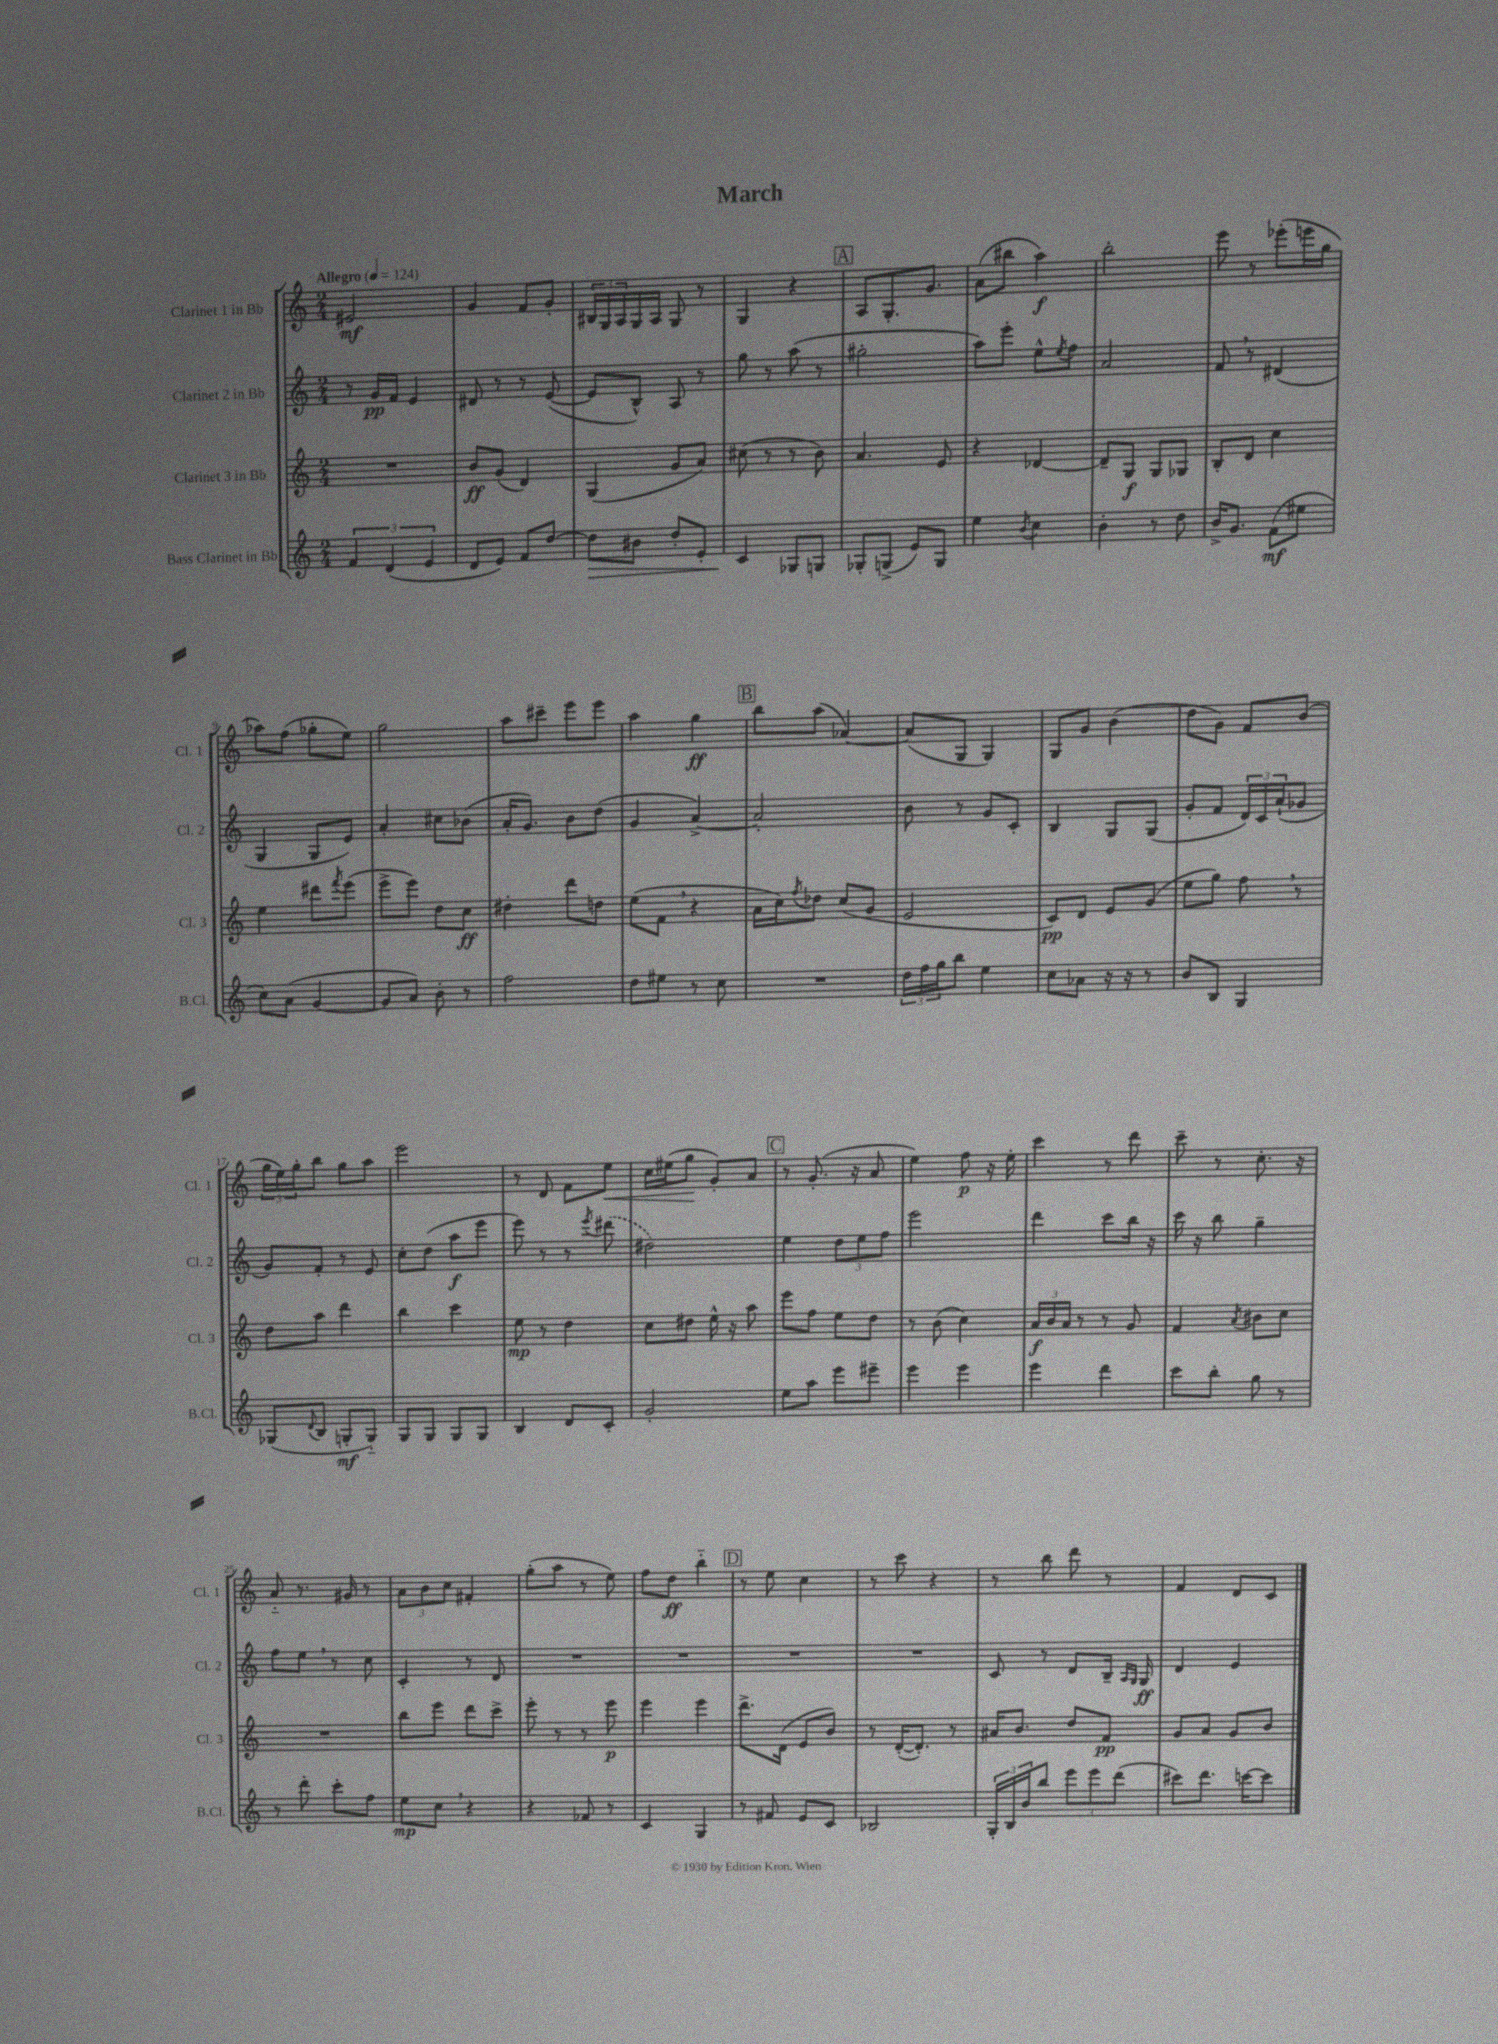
\header { title = "March" }
<<
\new StaffGroup <<
\new Staff = "s0" \with { instrumentName = "Clarinet 1 in Bb" shortInstrumentName = "Cl. 1" } {
    \clef treble \key c \major \numericTimeSignature \time 2/4 \tempo "Allegro" 4 = 124
    eis'2\mf |
    g'4 f'8 g'8-. |
    \tuplet 3/2 { bis16 g16 a16 } g16 a16 g8 r8 |
    g4 r4 |
    \mark \markup { \box "A" } a8 g8.-. g'8. |
    a'8( bis''8 a''4\f) |
    b''2-. |
    e'''8 r8 ees'''8-.( e'''16 g''16 |
    aes''8) f''8( ges''8-. e''8) |
    g''2 |
    a''8 cis'''8-- e'''8 e'''8 |
    a''4 g''4\ff |
    \mark \markup { \box "B" } b''8 a''8( aes'4~) |
    aes'8( g8 g4) |
    g8 g'8 b'4( |
    d''8 g'8) f'8 b'8( |
    \tuplet 3/2 { g''16 e''16) g''16-. } b''8 g''8 a''8 |
    e'''2 |
    r8 d'8 f'8 e''8\< |
    c''16 eis''16( g''8\! g'8-.) a'8 |
    \mark \markup { \box "C" } r8 g'8.-.( r16 a'8 |
    e''4) f''8\p r16 e''16-. |
    c'''4 r8 d'''8 |
    c'''8-- r8 c''8.-. r16 |
    a'8-_ r8. gis'16 r8 |
    \tuplet 3/2 { a'8 b'8 c''8 } fis'4-. |
    g''8-.( a''8 r8 e''8) |
    f''8 d''8\ff b''4-_ |
    \mark \markup { \box "D" } r8 e''8 c''4 |
    r8 c'''8 r4 |
    r8 b''8 d'''8 r8 |
    f'4 d'8 c'8 \bar "|." |
}
\new Staff = "s1" \with { instrumentName = "Clarinet 2 in Bb" shortInstrumentName = "Cl. 2" } {
    \clef treble \key c \major \numericTimeSignature \time 2/4
    r8 g'16\pp f'16 e'4 |
    dis'8 r8 r8 e'8~( |
    e'8 b8-^) a8 r8 |
    g''8 r8 a''8( r8 |
    \mark \markup { \box "A" } gis''2-. |
    a''8) e'''8-. e''8-^ \acciaccatura { e''8 } f''8 |
    a'2 |
    f'8 \breathe r8 dis'4( |
    g4 g8 e'8) |
    a'4-. cis''8 bes'8( |
    a'16-. g'8.) b'8 d''8( |
    g'4 a'4~->) |
    \mark \markup { \box "B" } a'2-. |
    b'8 r8 g'8 c'8-. |
    b4 g8 g8( |
    g'8-. f'8 \tuplet 3/2 { d'16) c'16 a'16-!( } ges'8 |
    g'8) f'8-. r8 e'8 |
    c''8-. d''8( a''8\f e'''8 |
    e'''8) r8 r8 \acciaccatura { e'''8 } \once \slurDashed dis'''8( |
    dis''2) |
    \mark \markup { \box "C" } e''4 \tuplet 3/2 { d''8 e''8 f''8 } |
    e'''2 |
    d'''4 c'''8 b''16 r16 |
    c'''16 r16 b''8 g''4-- |
    f''8 e''8 \breathe r8 c''8 |
    c'4-. r8 d'8 |
    R2 |
    R2 |
    \mark \markup { \box "D" } R2 |
    R2 |
    c'8 r8 d'8 b16-- \grace { a16 g16 } g16\ff |
    d'4 e'4 \bar "|." |
}
\new Staff = "s2" \with { instrumentName = "Clarinet 3 in Bb" shortInstrumentName = "Cl. 3" } {
    \clef treble \key c \major \numericTimeSignature \time 2/4
    R2 |
    b'8\ff g'8( d'4) |
    g4( g'8 a'8) |
    cis''8( r8 r8 b'8) |
    \mark \markup { \box "A" } a'4. e'8 |
    r4 des'4~ |
    des'8-- g8\f g8 ges8 |
    b8-. d'8 c''4 |
    e''4 dis'''8 \acciaccatura { f'''8 } e'''8( |
    e'''8-> e'''8) d''8 c''8\ff |
    dis''4-. d'''8 d''8 |
    e''8( f'8 \breathe r4 |
    \mark \markup { \box "B" } a'16 c''16) \acciaccatura { f''8 } des''8 c''8( g'8 |
    e'2 |
    c'8\pp) d'8 e'8 g'8( |
    e''8 g''8) f''8 \breathe r8 |
    d''8 a''8 d'''4 |
    b''4 c'''4 |
    e''8\mp r8 d''4 |
    c''8 dis''8 e''16-^ r16 a''8 |
    \mark \markup { \box "C" } e'''8 f''8 e''8 d''8 |
    r8 b'8( c''4) |
    \tuplet 3/2 { a'16\f b'16 a'16 } r8 r8 g'8 |
    f'4 \acciaccatura { a'8 } bis'8 c''8 |
    R2 |
    b''8 e'''8 d'''8 c'''8-> |
    e'''8-. r8 r8 e'''8\p |
    e'''4 e'''4 |
    \mark \markup { \box "D" } d'''8.-> d'16( e'8 b'8) |
    r8 d'16~-.( d'8.-.) r8 |
    ais'16 b'8. d''8 f'8\pp |
    g'8 a'8 g'8 b'8 \bar "|." |
}
\new Staff = "s3" \with { instrumentName = "Bass Clarinet in Bb" shortInstrumentName = "B.Cl." } {
    \clef treble \key c \major \numericTimeSignature \time 2/4
    \tuplet 3/2 { f'4 d'4( e'4 } |
    d'8 e'8) f'8 d''8~ |
    d''8\> bis'8 d''8-. e'8-. |
    c'4\! ges8 g8 |
    \mark \markup { \box "A" } ges8-. g8->( e'8) g8 |
    e''4 \acciaccatura { b'8 } c''4 |
    b'4-. r8 d''8 |
    b'16-> g'8. f'8\mf( eis''8 |
    c''8) a'8( g'4~ |
    g'8 a'8) b'8-. r8 |
    f''2 |
    d''8 eis''8 r8 c''8 |
    \mark \markup { \box "B" } R2 |
    \tuplet 3/2 { d''16 f''16 g''16 } b''8 e''4 |
    c''8 aes'8 r16 r16 r8 |
    b'8 b8 g4 |
    ges8( \appoggiatura { d'8 } b8 g8-.\mf g8-_) |
    g8 g8 g8 g8 |
    b4 d'8 c'8-. |
    g'2-. |
    \mark \markup { \box "C" } e''8 a''8 e'''8 eis'''8-- |
    e'''4 e'''4 |
    e'''4 d'''4 |
    c'''8 b''8-. g''8 r8 |
    r8 d'''8-. c'''8-. f''8 |
    e''8\mp c''8 \breathe r4 |
    r4 fes'8 r8 |
    c'4 g4 |
    \mark \markup { \box "D" } r8 fis'8 e'8 c'8 |
    bes2 |
    \tuplet 3/2 { g16-. b16 b'16 } b''8 \tuplet 3/2 { e'''8 e'''8 d'''8( } |
    cis'''8) d'''8. c'''16~ c'''8 \bar "|." |
}
>>
>>
